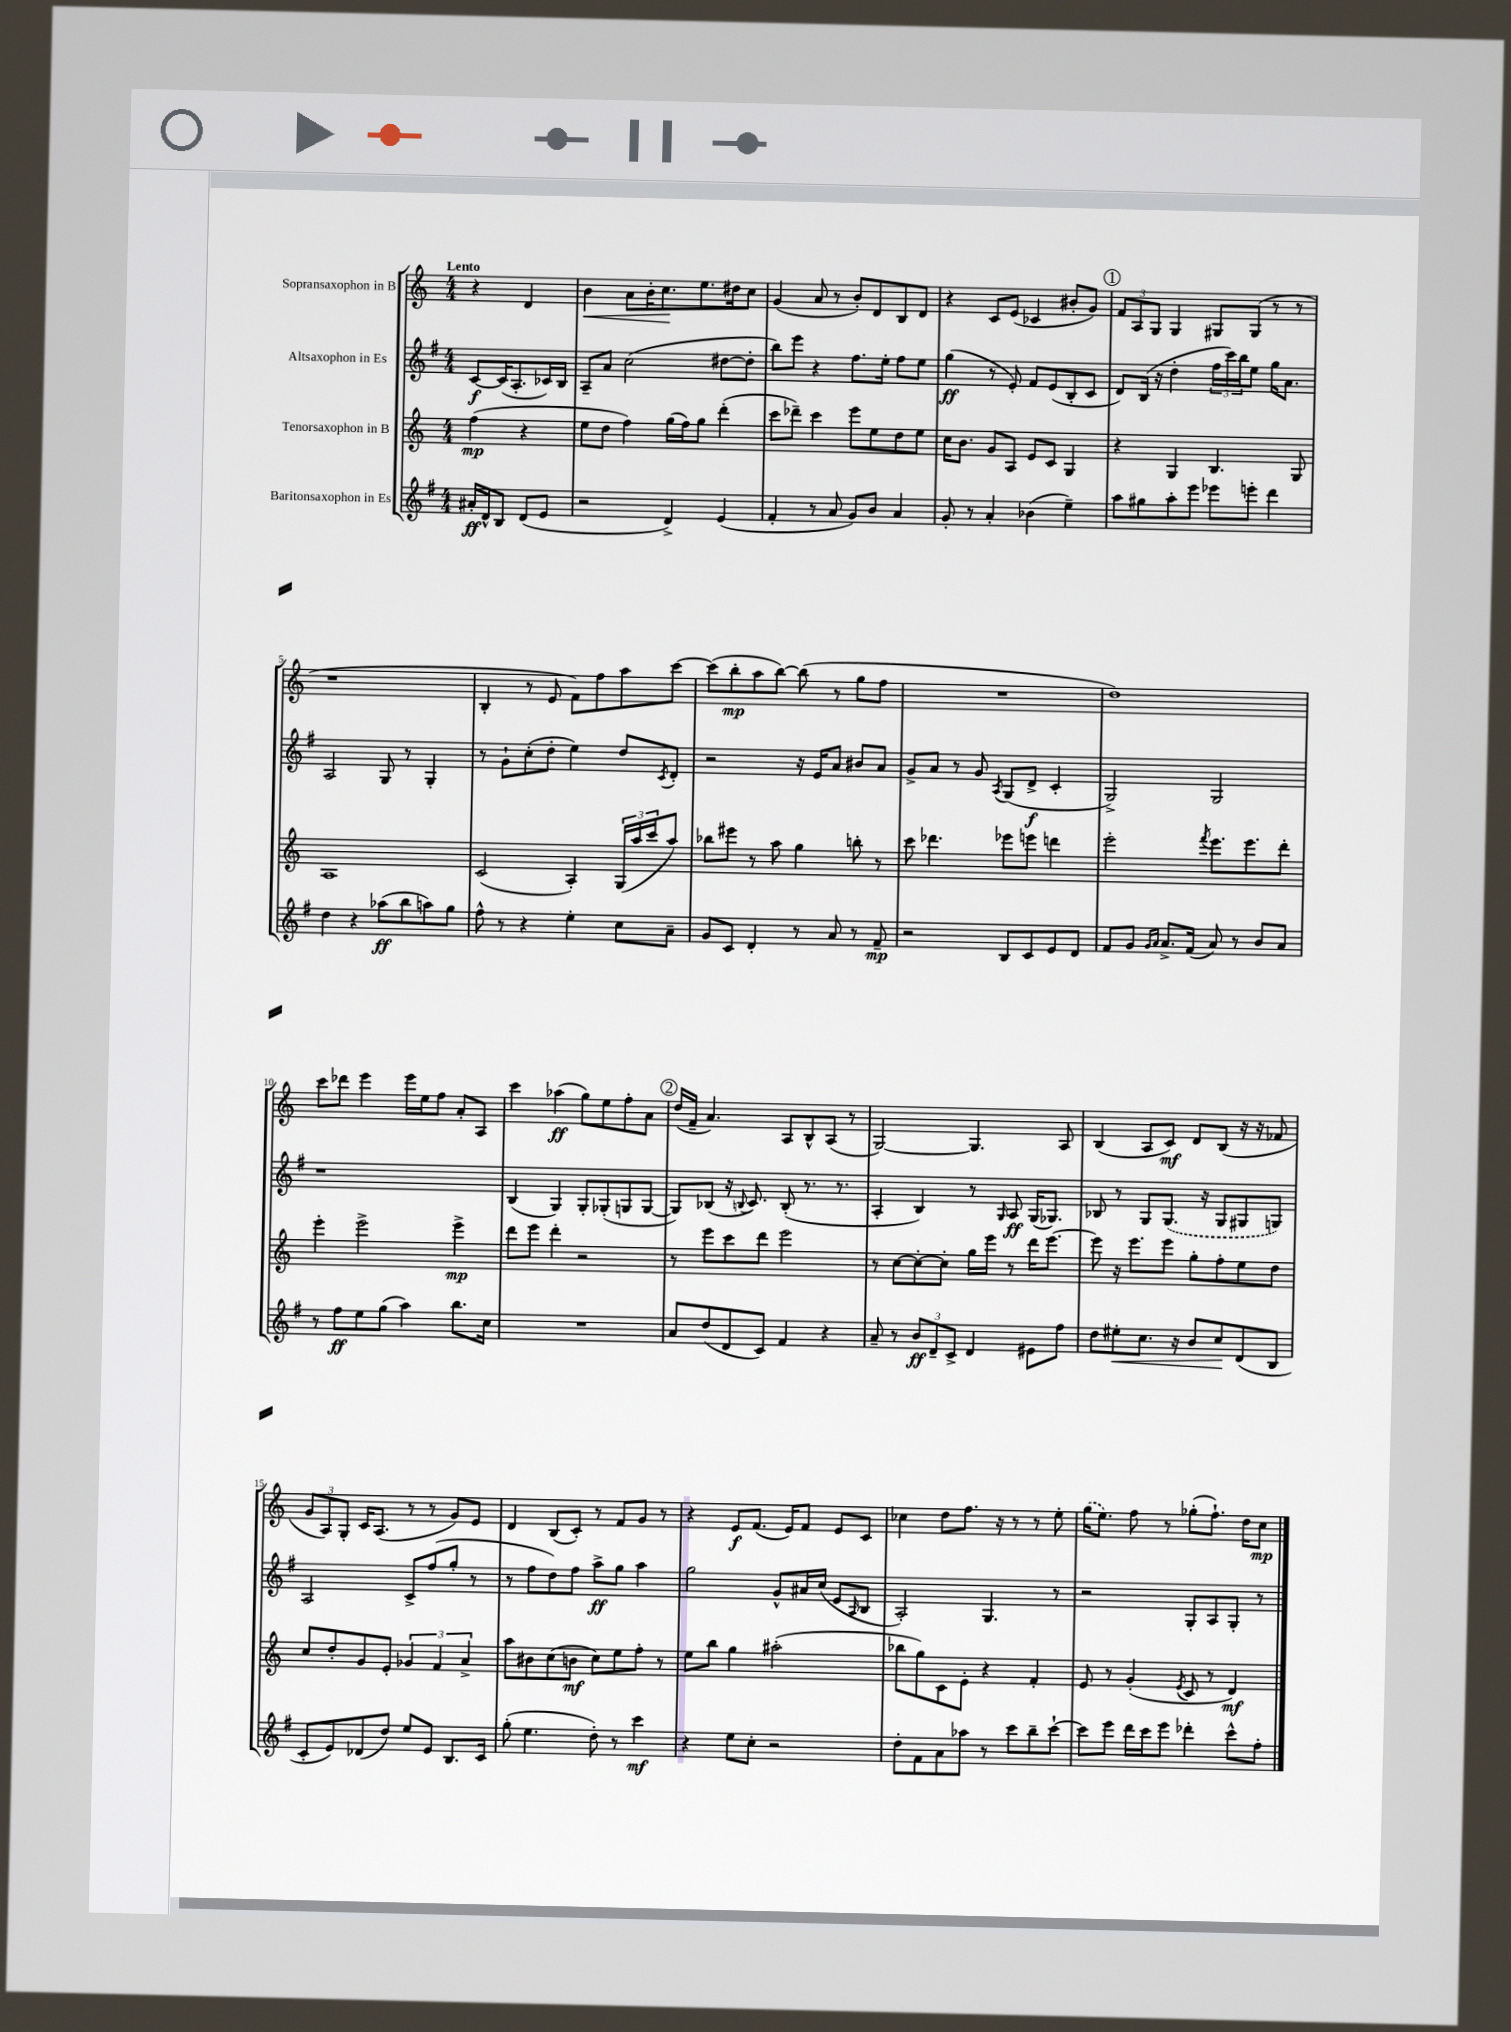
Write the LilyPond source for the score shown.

<<
\new StaffGroup <<
\new Staff = "s0" \with { instrumentName = "Sopransaxophon in B" } {
    \clef treble \key c \major \numericTimeSignature \time 4/4 \partial 2 \tempo "Lento"
    r4 d'4 |
    b'4\< a'8 b'16-. c''8.\! e''8. dis''16 c''8 |
    g'4( a'8 r8 b'8-.) d'8 b8 d'8 |
    r4 c'8 e'8( ces'4 bis'8-. g'8) |
    \mark \markup { \circle "1" } \tuplet 3/2 { f'8 a8 g8 } g4 gis8 gis8( r8 r8 |
    r1 |
    b4-. r8 e'8 f'8) f''8 a''8 c'''8~ |
    c'''8( b''8-.\mp a''8 b''8~) b''8( r8 g''8 f''8 |
    R1 |
    d''1) |
    c'''8 des'''8 e'''4 e'''16 e''16 f''8 a'8-. a8 |
    c'''4 aes''4\ff( g''8) e''8 f''8-. a'8 |
    \mark \markup { \circle "2" } d''16( f'16-- a'4.) a8 b8-^ a8( r8 |
    g2~) g4. a8 |
    b4( a8 c'8\mf) d'8 b8( r16 r16 fes'8 |
    \tuplet 3/2 { g'8 a8) g8-. } c'16 a8.( r8 r8 g'8) e'8 |
    d'4 b8( c'8-.) r8 f'8 g'8 r8 |
    r4 e'8\f f'8.( e'16) f'8 e'8 c'8 |
    ces''4 d''8 f''8. r16 r8 r8 e''8-. |
    \once \slurDashed g''16( e''8.) f''8 r8 ges''8-.( f''8.-!) d''16 c''8\mp \bar "|." |
}
\new Staff = "s1" \with { instrumentName = "Altsaxophon in Es" } {
    \clef treble \key g \major \numericTimeSignature \time 4/4 \partial 2
    c'8~\f c'16( a8.-. ces'16) b16 |
    a8-- a'8 c''2( dis''8~ dis''8-. |
    b''8) e'''8 r4 fis''8. e''16-. fis''8 e''8 |
    g''4\ff( r8 e'8-.) fis'8 e'8( b8-. c'8 |
    \mark \markup { \circle "1" } d'8) b16( r16 d''4-. \tuplet 3/2 { fis''16 c'''16) b''16 } e''8 g''16 a'8. |
    a2 g8 r8 g4-. |
    r8 g'8-! c''8-.( d''8-. e''4) d''8 \acciaccatura { c'8 } d'8-. |
    r2 r16 e'16 a'8 bis'8 a'8 |
    g'8-> a'8 r8 g'8 \acciaccatura { a8 } g8( d'8->\f c'4-. |
    g2->) g2 |
    r1 |
    b4( g4) g8-. ges8-.( g8 g8~ |
    \mark \markup { \circle "2" } g8) bes8( r16 \appoggiatura { b8 } c'8.) b8-.( r8. r8. |
    a4-. b4) r8 \grace { g16 } a8\ff g16( ges8.) |
    bes8 r8 g8 \once \slurDashed g8.( r16 g8 gis8 g8) |
    a2 c'8-> fis''8( g''8-. r8 |
    r8 fis''8 d''8) fis''8 a''8->\ff g''8 a''4 |
    g''2 g'8-^ ais'16 c''16( e'8 \grace { a16 } b8 |
    a2-.) g4. r8 |
    r2 g8-. a8 g8-. r8 \bar "|." |
}
\new Staff = "s2" \with { instrumentName = "Tenorsaxophon in B" } {
    \clef treble \key c \major \numericTimeSignature \time 4/4 \partial 2
    f''4\mp( r4 |
    e''8 d''8 f''4) g''16( f''16) g''8 d'''4-.( |
    c'''8 des'''8--) c'''4 e'''8 e''8 d''8 e''8 |
    c''16 b'8. g'8 a8 e'8 c'8 g4 |
    \mark \markup { \circle "1" } r4 g4 b4. g8 |
    a1 |
    c'2( a4-.) \tuplet 3/2 { g16( a''16 c'''16 } a''8) |
    bes''8 eis'''8 r8 a''8 g''4 b''8-. r8 |
    c'''8 des'''4. ees'''8 e'''8 d'''4 |
    e'''2-. \acciaccatura { f'''8 } e'''8. e'''8. d'''8-. |
    e'''4-. e'''2-> e'''4->\mp |
    d'''8 e'''8 d'''4-. r2 |
    \mark \markup { \circle "2" } r8 e'''8 c'''8 d'''8 e'''2 |
    r8 c''8~ c''8~-. c''8-. g''16 e'''16 r8 d'''16 e'''8.~ |
    e'''8 r16 e'''8. e'''8 g''8-. f''8-. e''8 d''8 |
    c''8 d''8-. g'8 e'8-. \tuplet 3/2 { ges'4 f'4 a'4-> } |
    a''8 bis'8 c''8( b'8\mf c''8) e''8 f''8-. r8 |
    e''8 b''8 g''4 ais''2-.( |
    bes''8 g''8) c'8 e'8-. r4 f'4-. |
    e'8 r8 g'4-.( \acciaccatura { e'8 } c'8 r8 d'4\mf) \bar "|." |
}
\new Staff = "s3" \with { instrumentName = "Baritonsaxophon in Es" } {
    \clef treble \key g \major \numericTimeSignature \time 4/4 \partial 2
    ais'16-.\ff d'16-^ b8 d'8( e'8 |
    r2 d'4->) e'4( |
    fis'4-. r8 a'8 g'8) b'8 a'4 |
    g'8-. r8 a'4-. bes'4( e''4--) |
    \mark \markup { \circle "1" } a''8 gis''8 a''8-. e'''8 ees'''8 e'''8-. d'''4 |
    d''4 r4 aes''8\ff( b''8 a''8) g''8 |
    fis''8-^ r8 r4 e''4-. c''8 a'8-- |
    g'8 c'8 d'4-. r8 a'8 r8 fis'8--\mp |
    r2 b8 c'8 e'8 d'8 |
    fis'8 g'8 \grace { g'16 a'16 } a'8.-> fis'16( a'8) r8 b'8 a'8 |
    r8 fis''8\ff e''8 g''8( a''4) b''8. c''16 |
    R1 |
    \mark \markup { \circle "2" } a'8 d''8( d'8 c'8) fis'4 r4 |
    a'8-- r8 \tuplet 3/2 { b'8\ff d'8-- c'8-> } d'4 eis'8 fis''8 |
    d''8 eis''8-.\< c''8. r16 b'8 c''8\! d'8( b8 |
    c'8-. e'8) des'8( d''8) e''8 e'8 b8. c'16 |
    g''8-.( e''4. d''8-.) r8 c'''4\mf |
    r4 e''8 c''8-. r2 |
    d''8-. fis'8 a'8 aes''8 r8 c'''8 b''8-- c'''8~-! |
    c'''8 e'''8 d'''16 c'''16 e'''8 des'''4-. c'''8-^ fis''8-. \bar "|." |
}
>>
>>
